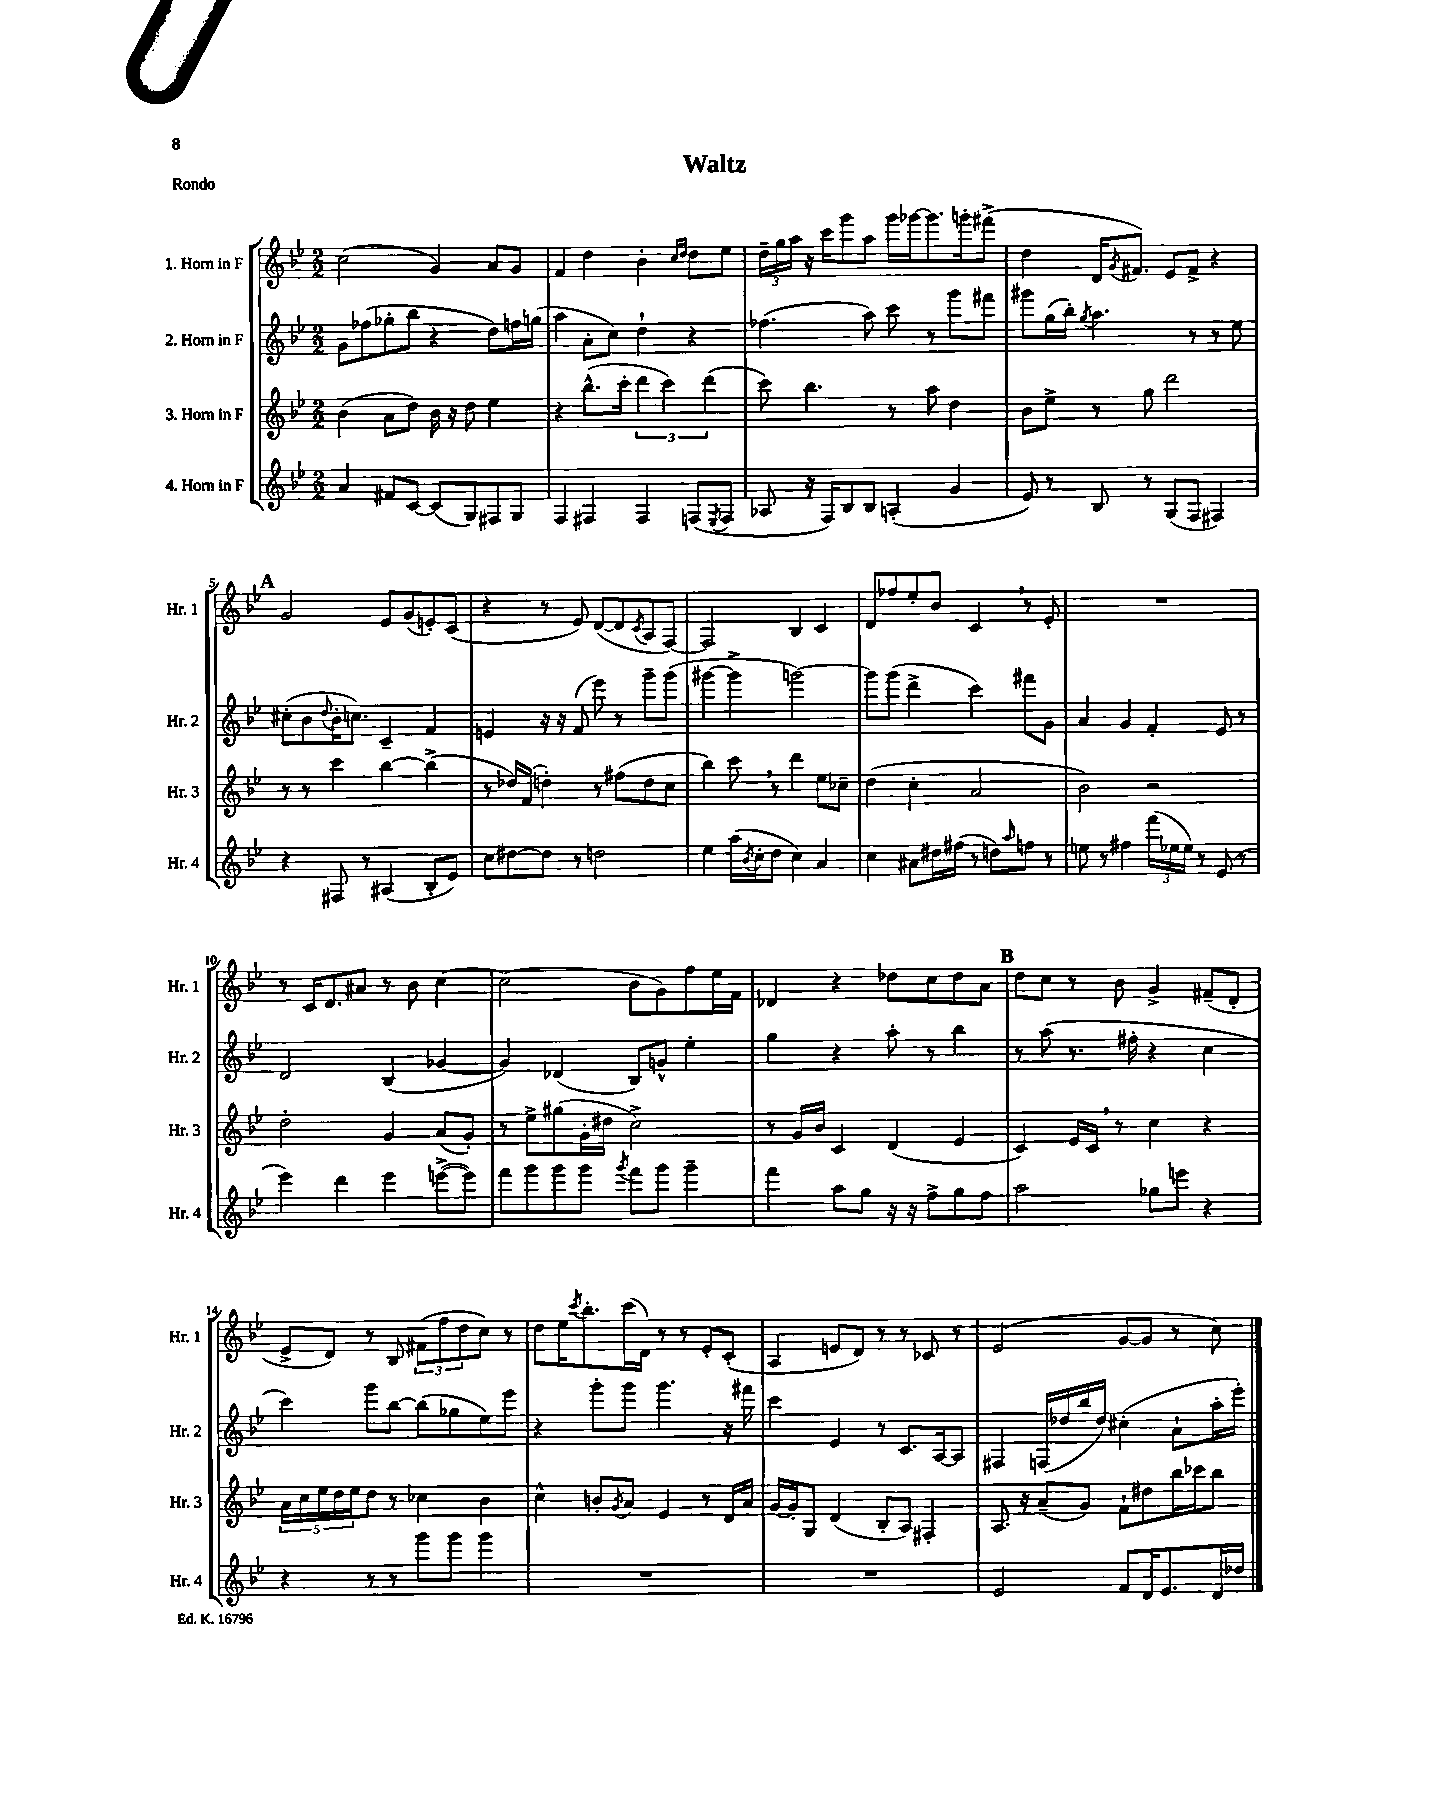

**kern	**kern	**kern	**kern
*staff4	*staff3	*staff2	*staff1
*clefG2	*clefG2	*clefG2	*clefG2
*k[b-e-]	*k[b-e-]	*k[b-e-]	*k[b-e-]
*M2/2	*M2/2	*M2/2	*M2/2
4a	(4b-	8g	(2cc
.	.	(8ff-	.
8f#	8a	8gg-'	.
[8c	8dd)	8bb-	.
(8c]	16b-	4r	4g)
.	16r	.	.
8G)	8dd	.	.
8F#	4ee-	8dd)	8a
8G	.	16ff	8g
.	.	(16gg	.
=	=	=	=
4F	4r	4aa	4f
4F#	(8.bb-^^	8a'	4dd
.	.	8cc)	.
.	16ccc'	.	.
4F#	6ddd	4dd`	4b-'
.	6ccc)	.	.
.	.	.	16qqcc
.	.	.	16qqdd
(8F	.	4r	8dd
.	(6ddd	.	.
8qE-	.	.	.
8F	.	.	8ee-
=	=	=	=
8A-	8ccc)	(4.ff-	24dd~
.	.	.	24gg
.	.	.	24aa
16r	4.bb-	.	16r
16F)	.	.	16ccc
8B-	.	.	8ggg
8B-	.	8aa)	8aa
(4A'	8r	8ccc	16ggg
.	.	.	[16ggg-
.	8aa	8r	8.ggg-]
4g	4dd	8ggg	.
.	.	.	16ggg'
.	.	8fff#	(8fff#^
=	=	=	=
8e-)	8b-	8ggg#	4dd
8r	8ee-^	(16gg	.
.	.	16bb-')	.
.	.	8qgg	.
8B-	8r	4.aa	16d
.	.	.	8qg
.	.	.	8.f#)
8r	8gg	.	.
(8G	2ddd	.	8e-
8F	.	8r	8f#^
4F#)	.	8r	4r
.	.	8ee-	.
=	=	=	=
4r	8r	(8cc#'	2g
.	8r	8b-	.
.	.	8qqdd	.
8F#	4ccc	16b-'	.
.	.	8.cc)	.
8r	.	.	.
(4A#	[4bb-	4c~	8e-
.	.	.	(8g
8B-'	(4bb-^]	4f	8e')
8e-)	.	.	(8c
=	=	=	=
8cc	8r	4e	4r
[8dd#	16dd-)	.	.
.	(16f	.	.
8dd#]	4dd')	16r	8r
.	.	16r	.
8r	.	(8f	8e-)
2dd	8r	8eee-)	([8d
.	(8ff#	8r	8d]
.	.	.	8qc
.	8dd	8ggg~	8A
.	8cc	(8ggg	[8F)
=	=	=	=
4ee-	4bb-)	[4ggg#	2F]
(16aa	8ccc	4ggg#^]	.
8qb-	.	.	.
16cc'	.	.	.
8dd	8r	.	.
4cc)	4ddd	[2ggg)	4B-
4a	8ee-	.	4c
.	8cc-~	.	.
=	=	=	=
4cc	(4dd	8ggg]	8d
.	.	(8ggg	8ff-
8a#	4cc'	4ddd^	8ee-'
16dd#	.	.	8b-
(16ff#	.	.	.
8r	2a	4ccc)	4c
8dd)	.	.	.
16qqaa	.	.	.
8ff	.	8fff#	8r
8r	.	8g	8e-'
=	=	=	=
8ee	2b-)	4a	1r
8r	.	.	.
4ff#	.	4g	.
(24fff	2r	4f'	.
24ee-	.	.	.
24ee-)	.	.	.
8r	.	.	.
(8e-	.	8e-	.
8r	.	8r	.
=	=	=	=
4eee-)	2dd'	2d	8r
.	.	.	16c
.	.	.	8.d
4ddd	.	.	.
.	.	.	8a#
4eee-	4g	(4B-	8r
.	.	.	8b-
([8eee^	(8a	[4g-	[4cc
8eee])	8g')	.	.
=	=	=	=
8fff	8r	4g-])	(2cc]
8ggg	8ee-^	.	.
8ggg	(8gg#	(4d-	.
8ggg	16g'	.	.
.	16dd#	.	.
8qggg	.	.	.
8fff	2cc^)	8B-)	8b-
8ggg	.	8g^^	8g)
4ggg~	.	4ee-'	8ff
.	.	.	16ee-
.	.	.	16f
=	=	=	=
4fff	8r	4gg	4d-
.	16g	.	.
.	16b-	.	.
8aa	4c	4r	4r
8gg	.	.	.
16r	(4d	8aa'	8dd-
16r	.	.	.
8ff^	.	8r	8cc
8gg	4e-	4bb-	8dd-
8ff	.	.	8a
=	=	=	=
2aa	4c)	8r	8dd
.	.	(8aa	8cc
.	16e-	8.r	8r
.	16c	.	.
.	8r	.	8b-
.	.	16ff#'	.
8gg-	4cc	4r	4g^
8eee	.	.	.
4r	4r	4cc	(8f#~
.	.	.	8d'
=	=	=	=
4r	20a	4ccc)	8e-^
.	20cc	.	.
.	20ee-	.	.
.	.	.	8d)
.	20dd	.	.
.	20ee-	.	.
8r	8dd	8ggg	8r
8r	8r	[8bb-	8B-
8ggg	4cc-	(8bb-]	(12f#
.	.	.	12ff
8ggg	.	8gg-	.
.	.	.	12dd
4ggg	4b-	8ee-)	8cc)
.	.	8eee-	8r
=	=	=	=
1r	4cc^^	4r	8dd
.	.	.	16ee-
.	.	.	8qccc
.	.	.	8.bb-'
.	8b'	8ggg'	.
.	8qg	.	.
.	8a	8ggg	(16ccc
.	.	.	16d)
.	4e-	4.ggg	8r
.	.	.	8r
.	8r	.	8e-'
.	16d	16r	(8c'
.	16a	16fff#	.
=	=	=	=
1r	[16g	4ccc	4A
.	16g']	.	.
.	8G	.	.
.	(4d	4e-	8e
.	.	.	8d)
.	8B-'	8r	8r
.	8A)	8.c	8r
.	4F#'	.	8c-
.	.	[16A	.
.	.	8A]	8r
=	=	=	=
2e-	8.A	4F#	(2e-
.	16r	.	.
.	(8a~	(16F	.
.	.	16dd-	.
.	8g)	16bb-	.
.	.	16dd-)	.
8f	8f`	(4cc#'	[8g
16d	8dd#	.	8g]
8.e-	.	.	.
.	16bb-	8a`	8r
.	16ccc-	.	.
16d	8bb-	16aa'	8cc)
16dd-	.	16eee-')	.
==	==	==	==
*-	*-	*-	*-
